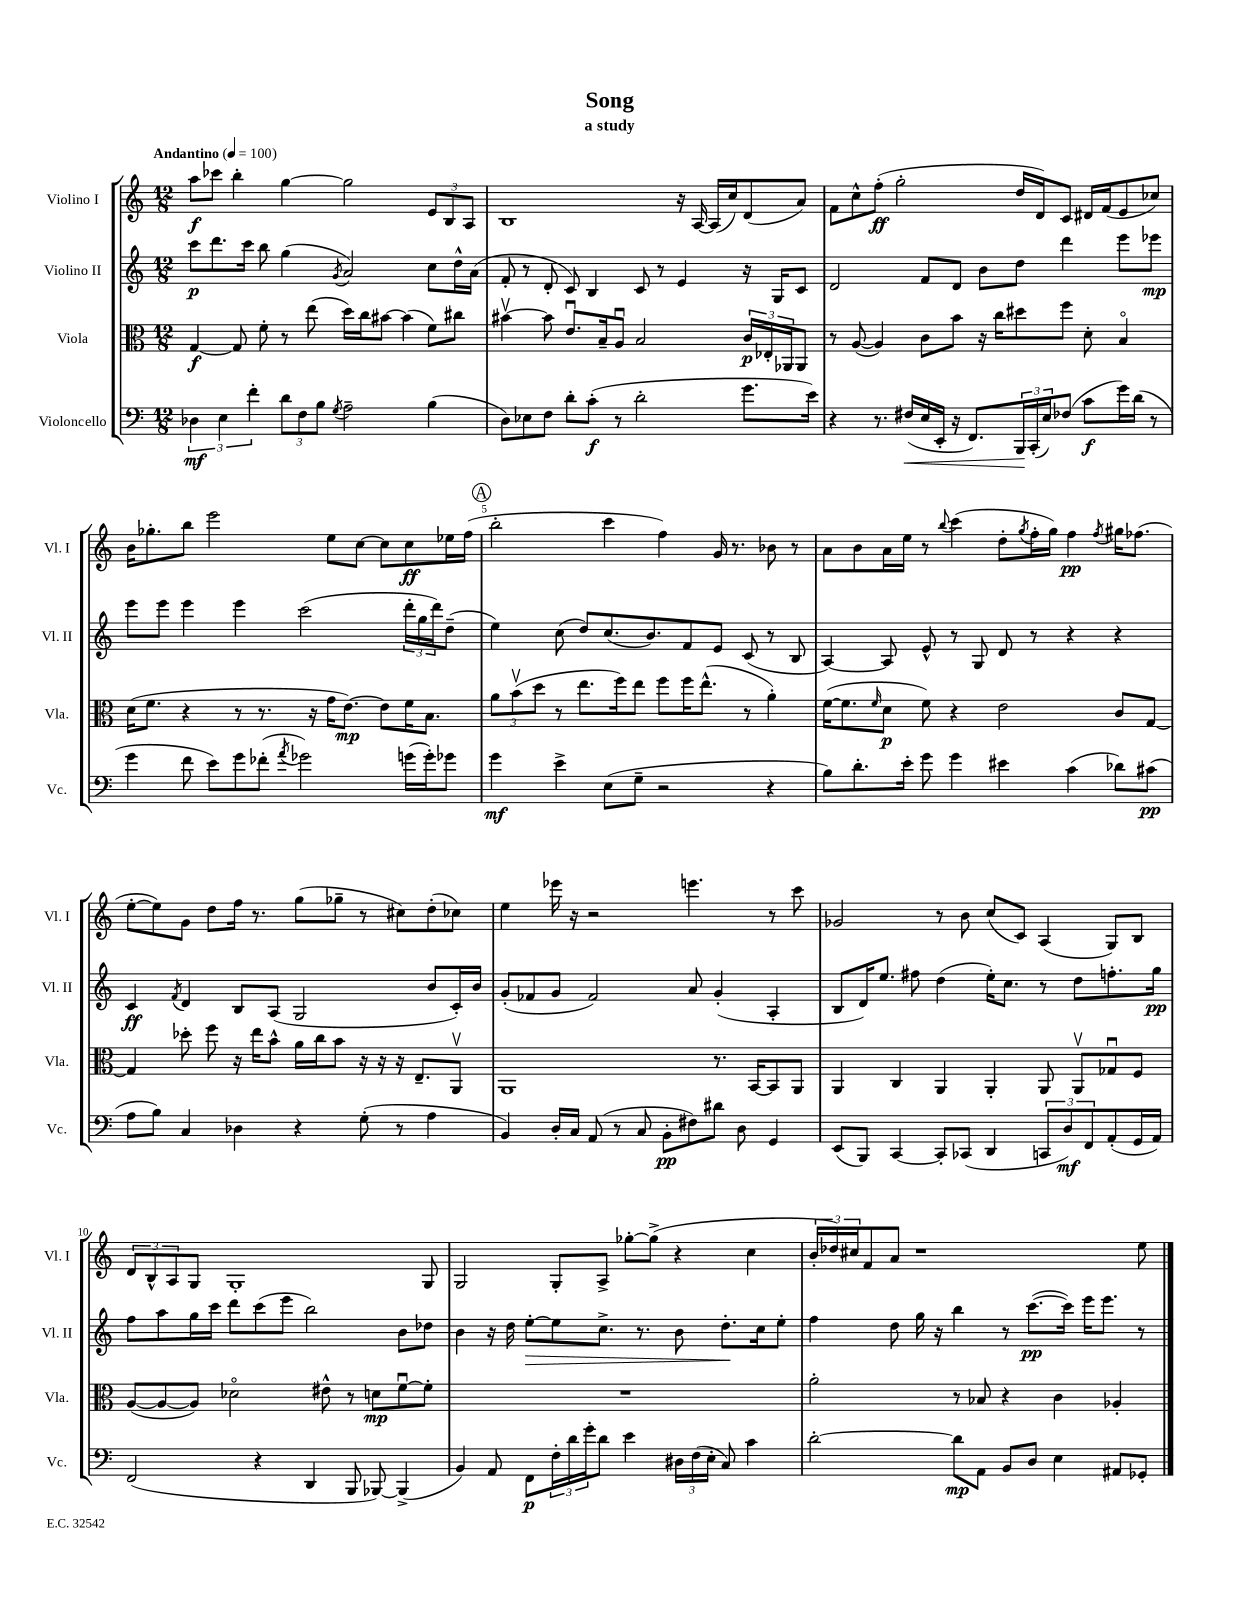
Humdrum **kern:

**kern	**kern	**kern	**kern
*staff4	*staff3	*staff2	*staff1
*clefF4	*clefC3	*clefG2	*clefG2
*k[]	*k[]	*k[]	*k[]
*M12/8	*M12/8	*M12/8	*M12/8
*MM100	*MM100	*MM100	*MM100
6D-	[4G	8ccc	8aa
.	.	8.ddd	8ccc-
6E	.	.	.
.	8G]	.	4bb'
.	.	16ccc	.
6f'	.	.	.
.	8f'	8bb	.
12d	8r	(4gg	[4gg
12F	.	.	.
.	(8ee	.	.
12B	.	.	.
8qG	.	8qg	.
2A~	16dd)	2a)	2gg]
.	16cc	.	.
.	[8b#	.	.
.	(4b#]	.	.
(4B	8f)	8cc	12e
.	.	.	12B
.	8cc#	16dd^^	.
.	.	.	12A
.	.	(16a	.
=	=	=	=
8D)	[4b#v	8f'	1B
8E-	.	8r	.
8F	8b#]	8d'	.
8d'	8.eu	8c)	.
(8c'	.	4B	.
.	16B~	.	.
8r	8Au	.	.
2d'	2B	8c	.
.	.	8r	.
.	.	4e	16r
.	.	.	[16A
.	.	.	(16A]
.	.	.	16cc)
8.g	24c	16r	(8d
.	24E-'	.	.
.	.	16G	.
.	24AA-	.	.
.	8AA-	8c	8a)
16e)	.	.	.
=	=	=	=
4r	8r	2d	8f
.	([8A	.	8cc^^
8.r	4A])	.	(8ff'
.	.	.	2gg'
(16F#	.	.	.
16E	8c	8f	.
16EE'	.	.	.
16r	8b	8d	.
8.FF)	.	.	.
.	16r	8b	.
.	16cc	.	.
24BBB	8dd#	8dd	16dd
(24CC'	.	.	.
.	.	.	16d)
24E)	.	.	.
(8F-	8ff	4ddd	8c
8c	8d'	.	16d#
.	.	.	(16f
16g)	4Bo	8eee	8e
(16d	.	.	.
8r	.	8eee-	8cc-)
=	=	=	=
4g	(16d	8eee	16b
.	8.f	.	8.gg-'
.	.	8eee	.
8f	4r	4eee	8bb
8e)	.	.	2eee
8g	8r	4eee	.
(8f-'	8.r	.	.
8qa	.	.	.
2g-)	.	(2ccc	.
.	16r	.	.
.	16g	.	8ee
.	[8.e)	.	.
.	.	.	[8cc
.	8e]	.	8cc]
(16g	16f	24ddd'	8cc
.	.	24gg	.
16g')	8.B	.	.
.	.	24ddd)	.
8g-	.	(8dd~	16ee-
.	.	.	(16ff
=	=	=	=
4g	12a	4ee)	2bb'
.	(12bv	.	.
.	12dd	.	.
4e^	8r	(8cc	.
.	8.ee	8dd)	.
(8E	.	(8.cc	4ccc
.	16ff)	.	.
8G~	8ee	.	.
.	.	8.b)	.
2r	8ff	.	4ff)
.	16ff	8f	.
.	(8.ee^^	.	.
.	.	8e	16g
.	.	.	8.r
.	8r	(8c	.
4r	4a')	8r	8b-
.	.	8B	8r
=	=	=	=
8B)	([16f	[4A)	8a
.	8.f]	.	.
8.d'	.	.	8b
.	16qqf	.	.
.	8d	8A]	16a
16e'	.	.	16ee
8g	8f)	8e^^	8r
.	.	.	8qqbb
4g	4r	8r	(4ccc
.	.	8G	.
4e#	2e	8d	8dd'
.	.	.	8qgg
.	.	8r	16ff'
.	.	.	16gg)
(4c	.	4r	4ff
.	.	.	8qff
8d-)	8c	4r	16gg#
.	.	.	(8.ff-
(8c#	[8G	.	.
=	=	=	=
8A	4G]	4c	[8ee'
8B)	.	.	8ee])
.	.	8qf	.
4C	8dd-'	4d	8g
.	8ff	.	8dd
4D-	16r	8B	16ff
.	16ee	.	8.r
.	8b^^	(8A	.
4r	16a	2G	(8gg
.	16cc	.	.
.	8b	.	8gg-~
(8G'	16r	.	8r
.	16r	.	.
8r	16r	.	8cc#)
.	8.E~	.	.
4A	.	8b	(8dd'
.	8AAv	16c')	8cc-)
.	.	16b	.
=	=	=	=
4BB)	1AA	(8g'	4ee
.	.	8f-	.
16D'	.	8g	16eee-
16C	.	.	16r
(8AA	.	2f-)	2r
8r	.	.	.
8C	.	.	.
8BB'	.	.	.
8F#)	.	8a	4.eee
8d#	8.r	(4g'	.
8D	.	.	.
.	[16BB	.	.
4GG	8BB]	4A'	8r
.	8AA	.	8ccc
=	=	=	=
(8EE	4AA	8B	2g-
8BBB)	.	16d)	.
.	.	8.ee	.
[4CC	4C	.	.
.	.	8ff#	.
8CC']	4AA	(4dd	8r
(8CC-	.	.	8b
4DD	4AA'	16ee')	(8cc
.	.	8.cc	.
.	.	.	8c)
12CC	8AA	8r	(4A
12D)	.	.	.
.	8AAv	8dd	.
12FF	.	.	.
(8AA'	8G-u	8.ff'	8G)
16GG	8F	.	8B
16AA)	.	16gg	.
=	=	=	=
(2FF	([8A	8ff	12d
.	.	.	12B^^
.	8A_	8aa	.
.	.	.	12A
.	8A])	16gg	8G
.	.	16ccc	.
.	2d-o	8ddd	1G'
4r	.	(8ccc	.
.	.	8eee	.
4DD	.	2bb)	.
.	8e#^^	.	.
8BBB	8r	.	.
[8BBB-)	8d	.	.
(4BBB-^]	[8fu	8b	.
.	8f']	8dd-	8G
=	=	=	=
4BB)	1.r	4b	2G
8AA	.	16r	.
.	.	16dd	.
8FF	.	[8ee'	.
24F'	.	8ee]	8G'
24d	.	.	.
24g'	.	.	.
8d	.	8.cc^	8A^
4e	.	.	[8gg-'
.	.	8.r	.
.	.	.	(8gg-^]
24D#	.	8b	4r
(24F	.	.	.
24E'	.	.	.
8C)	.	8.dd'	.
4c	.	.	4cc
.	.	16cc	.
.	.	8ee'	.
=	=	=	=
[2d'	2a'	4ff	24b'
.	.	.	24dd-)
.	.	.	24cc#
.	.	.	8f
.	.	8dd	8a
.	.	16gg	1r
.	.	16r	.
8d]	8r	4bb	.
8AA	8B-	.	.
8BB	4r	8r	.
8D	.	([8.ccc	.
4E	4c	.	.
.	.	16ccc])	.
.	.	16eee	.
.	.	8.eee	.
8AA#	4A-'	.	.
8GG-'	.	8r	8ee
==	==	==	==
*-	*-	*-	*-
